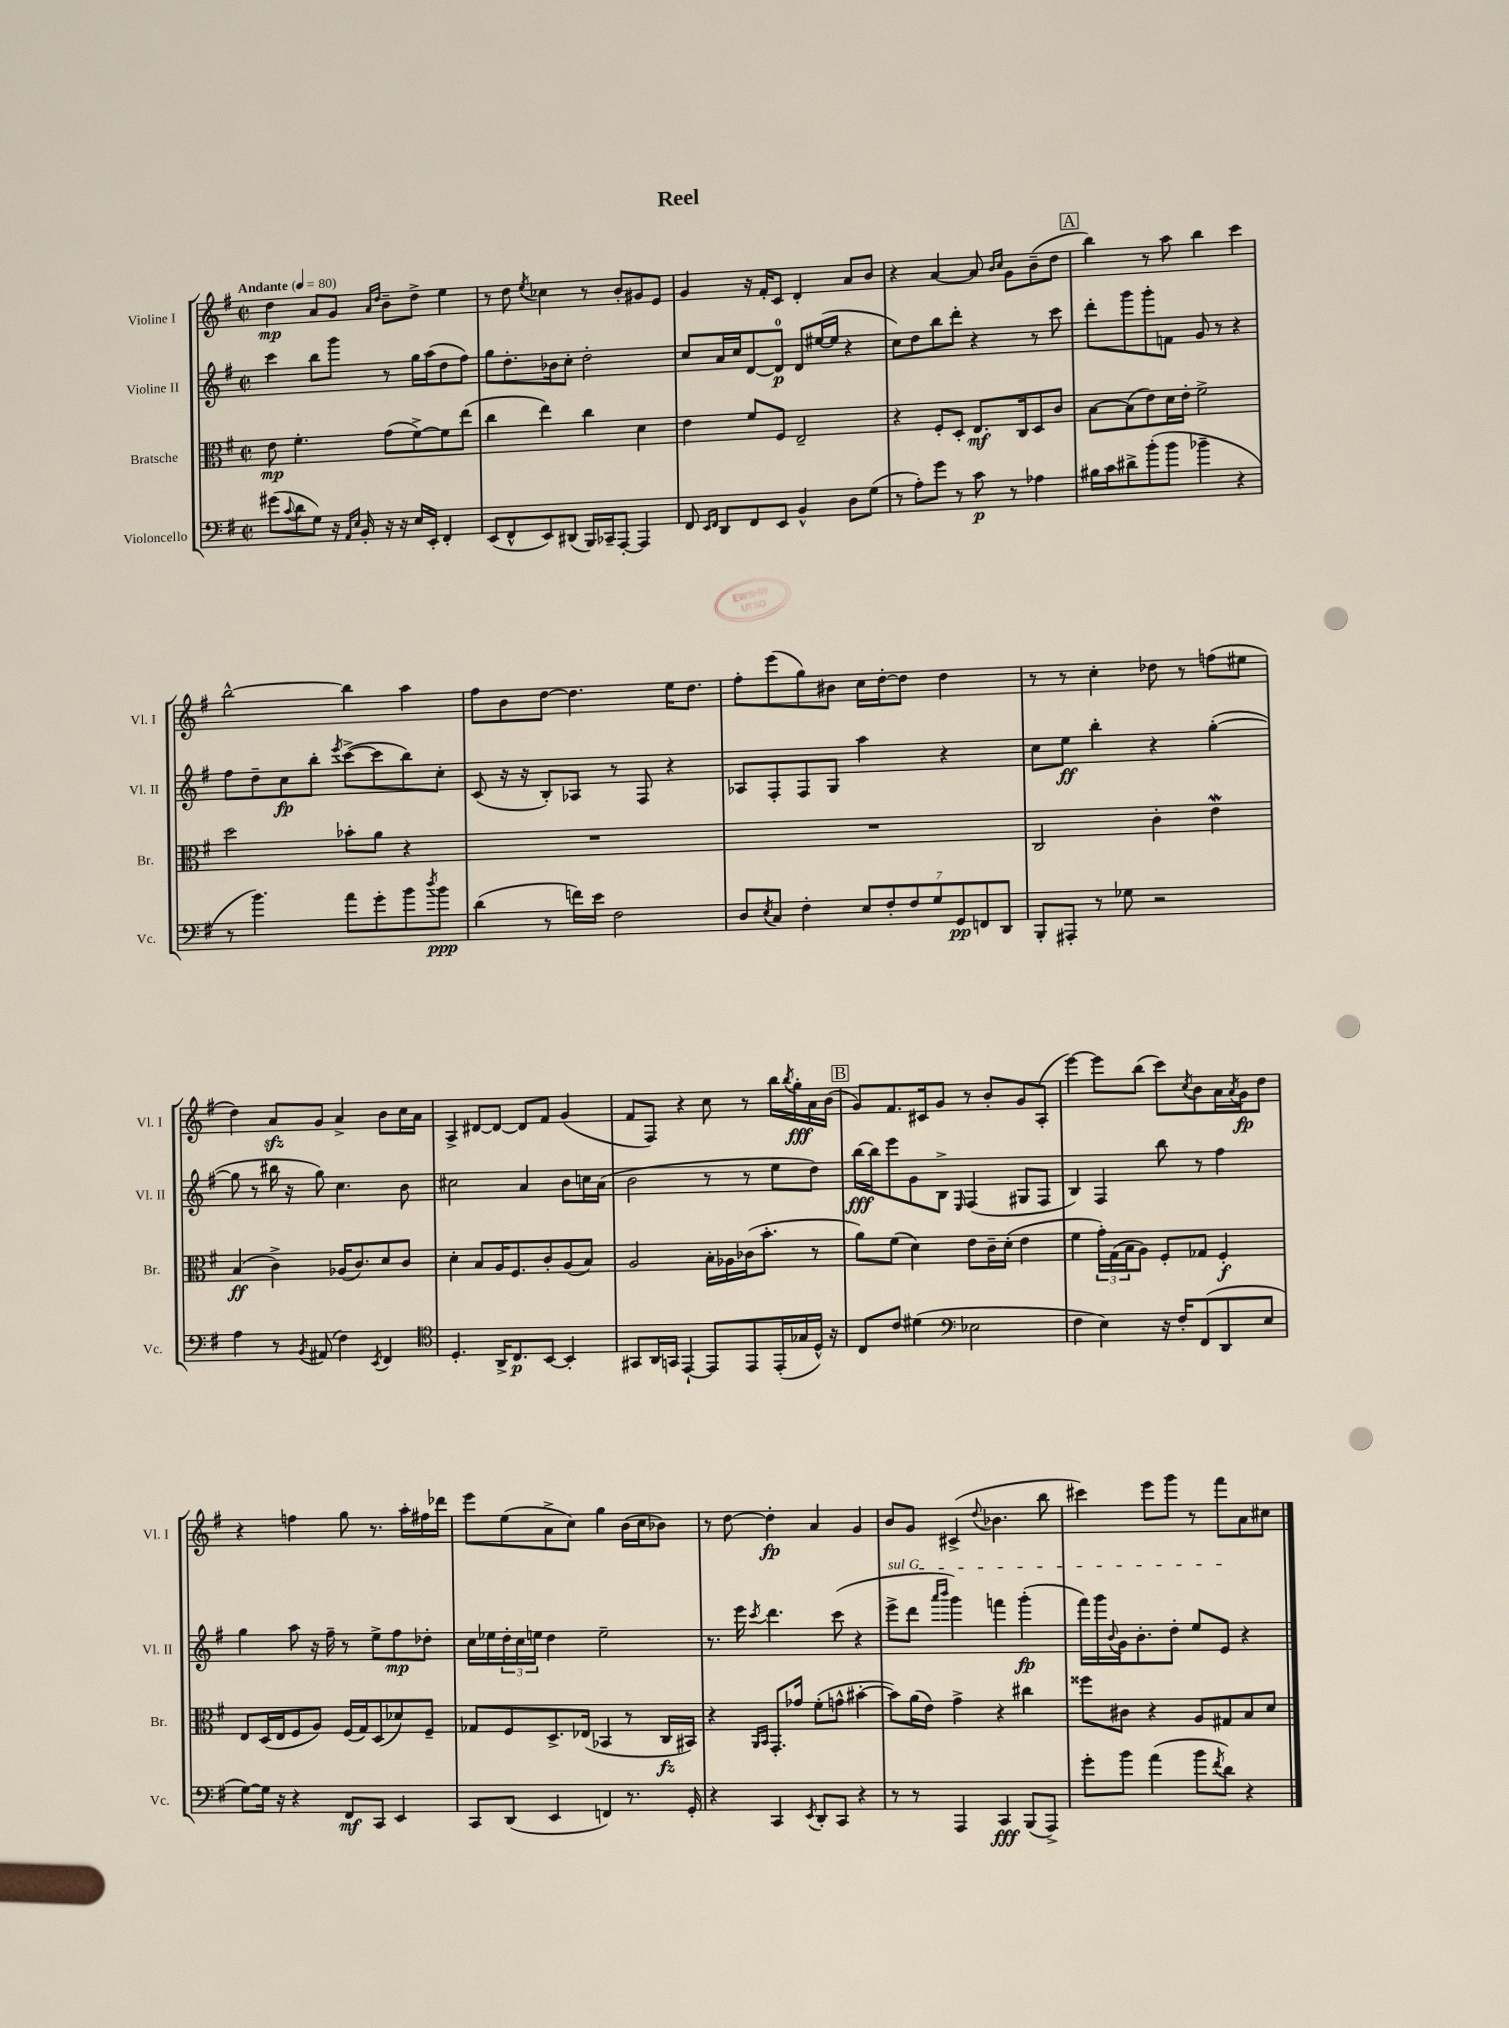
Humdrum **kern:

**kern	**dynam	**kern	**dynam	**kern	**dynam	**kern	**dynam
*part4	*part4	*part3	*part3	*part2	*part2	*part1	*part1
*staff4	*staff4	*staff3	*staff3	*staff2	*staff2	*staff1	*staff1
*I"Violoncello	*	*I"Bratsche	*	*I"Violine II	*	*I"Violine I	*
*I'Vc.	*	*I'Br.	*	*I'Vl. II	*	*I'Vl. I	*
*clefF4	*	*clefC3	*	*clefG2	*	*clefG2	*
*k[f#]	*	*k[f#]	*	*k[f#]	*	*k[f#]	*
*M2/2	*	*M2/2	*	*M2/2	*	*M2/2	*
*met(c|)	*	*met(c|)	*	*met(c|)	*	*met(c|)	*
*MM80	*	*MM80	*	*MM80	*	*MM80	*
=1	=1	=1	=1	=1	=1	=1	=1
!	!	!	!	!	!	!LO:TX:a:B:t=Andante	!
(8g#X\L	.	8e\	mp	4ccc\	.	4dd\	mp
8qqc/	.	.	.	.	.	.	.
8d\	.	4.f#'\	.	.	.	.	.
8G\J)	.	.	.	8bb\L	.	8a/L	.
16r	.	.	.	8ggg\J	.	8g/J	.
16qqAA/LL	.	.	.	.	.	.	.
16qqE/JJ	.	.	.	.	.	.	.
16BB'/	.	.	.	.	.	.	.
.	.	.	.	.	.	16qqa/LL	.
.	.	.	.	.	.	16qqdd/JJ	.
16r	.	(8g\L	.	8r	.	8b~\L	.
16r	.	.	.	.	.	.	.
16E/LL	.	[8f#^\)	.	16gg\LL	.	8dd^\J	.
16EE'/JJ	.	.	.	(16aa\J	.	.	.
4FF#'/	.	8f#\]	.	8dd\	.	4ee\	.
.	.	(8ee\J	.	8ff#\J)	.	.	.
=2	=2	=2	=2	=2	=2	=2	=2
(8EE/L	.	4cc\	.	8gg\L	.	8r	.
8FF#^^/	.	.	.	8.dd'\	.	8dd\	.
.	.	.	.	.	.	8qee/	.
8EE/)	.	4ee\)	.	.	.	4cc-X\	.
.	.	.	.	16b-X\k	.	.	.
(8DD#X/J	.	.	.	8cc'\J	.	.	.
16BBB/LL)	.	4cc\	.	2dd'\	.	8r	.
16CC-X~/J	.	.	.	.	.	.	.
[8AAA'/J	.	.	.	.	.	8b'/L	.
4AAA/]	.	4d\	.	.	.	8g#X/	.
.	.	.	.	.	.	8e/J	.
=3	=3	=3	=3	=3	=3	=3	=3
8FF#/	.	4e\	.	8cc/L	.	4g/	.
16qqEE/LL	.	.	.	.	.	.	.
16qqFF#/JJ	.	.	.	.	.	.	.
8DD/L	.	.	.	16a/L	.	.	.
.	.	.	.	16cc/J	.	.	.
8FF#/	.	8f#/L	.	[8d/	.	16r	.
.	.	.	.	.	.	16f#'/KL	.
8EE/J	.	8F#/J	.	8d/J]	p	8c/J	.
4BB^^/	.	2E~/	.	8d/L	.	4d'/	.
.	.	.	.	([16ee#X/L	.	.	.
.	.	.	.	16ee#/JJ]	.	.	.
8D\L	.	.	.	4r	.	8a/L	.
(8G\J	.	.	.	.	.	8b/J	.
=4	=4	=4	=4	=4	=4	=4	=4
8r	.	4r	.	8cc\L)	.	4r	.
8A'\L)	.	.	.	8dd\	.	.	.
8g\J	.	8F#'/L	.	8bb\	.	[4a/	.
8r	.	8D'/J	.	8ddd'\J	.	.	.
8c\	p	8.E/L	mf	4r	.	8a/]	.
.	.	.	.	.	.	16qqb/LL	.
.	.	.	.	.	.	16qqcc/JJ	.
8r	.	.	.	.	.	8g\L	.
.	.	16C/k	.	.	.	.	.
4A-X\	.	8D/	.	8r	.	(8b~\	.
.	.	8c/J	.	8ccc\	.	8dd\J	.
!!LO:REH:place=s1:t=A
=5	=5	=5	=5	=5	=5	=5	=5
16B#X\LL	.	[8B\L	.	8ddd'\L	.	4bb\)	.
16c\J	.	.	.	.	.	.	.
8d#X^\	.	(8B\]	.	8ggg\	.	.	.
(8b'\	.	8e\)	.	8ggg'\	.	8r	.
8b\J	.	16d\L	.	8fn\J	.	8aa\	.
.	.	16e'\JJ	.	.	.	.	.
4b-X~\	.	2f#^\	.	8g/	.	4bb\	.
.	.	.	.	8r	.	.	.
4r	.	.	.	4r	.	4ccc\	.
!!LO:LB:g=z
=6	=6	=6	=6	=6	=6	=6	=6
8r	.	2dd\	.	8ff#\L	.	[2bb^^\	.
4.b\)	.	.	.	8dd~\	.	.	.
.	.	.	.	8cc\	fp	.	.
.	.	.	.	8bb'\J	.	.	.
.	.	.	.	8qeee/	.	.	.
8a\L	.	8b-X'\L	.	([8ccc^\L	.	4bb\]	.
8g'\	.	8a\J	.	8ccc\]	.	.	.
8b\	.	4r	.	8bb\)	.	4aa\	.
8qdd/	.	.	.	.	.	.	.
8b\J	ppp	.	.	8cc'\J	.	.	.
=7	=7	=7	=7	=7	=7	=7	=7
(4d\	.	1r	.	(8c/	.	8ff#\L	.
.	.	.	.	16r	.	8b\	.
.	.	.	.	16r	.	.	.
8r	.	.	.	8B'/L)	.	[8dd\J	.
16fn\LL)	.	.	.	8A-X/J	.	4.dd\]	.
16e\JJ	.	.	.	.	.	.	.
2F#\	.	.	.	8r	.	.	.
.	.	.	.	8F#/	.	.	.
.	.	.	.	4r	.	16ee\KL	.
.	.	.	.	.	.	8.dd\J	.
=8	=8	=8	=8	=8	=8	=8	=8
8D/L	.	1r	.	8A-X/L	.	8ff#'\L	.
8qE/	.	.	.	.	.	.	.
8C/J	.	.	.	8F#'/	.	(8eee\	.
4F#'\	.	.	.	8F#/	.	8gg\)	.
.	.	.	.	8G/J	.	8b#X\J	.
14E/L	.	.	.	4aa\	.	16cc\LL	.
.	.	.	.	.	.	[16dd'\J	.
14F#'/	.	.	.	.	.	.	.
.	.	.	.	.	.	8dd\J]	.
14F#/	.	.	.	.	.	.	.
14G/	.	.	.	.	.	.	.
.	.	.	.	4r	.	4dd\	.
14GG/	pp	.	.	.	.	.	.
14FFn/	.	.	.	.	.	.	.
14DD/J	.	.	.	.	.	.	.
=9	=9	=9	=9	=9	=9	=9	=9
8BBB'/L	.	2C/	.	8cc\L	.	8r	.
8AAA#X'/J	.	.	.	8ee\J	ff	8r	.
8r	.	.	.	4bb'\	.	4cc'\	.
8G-X\	.	.	.	.	.	.	.
2r	.	4c'\	.	4r	.	8dd-X\	.
.	.	.	.	.	.	8r	.
.	.	4eW\	.	([4gg'\	.	(8ffn\L	.
.	.	.	.	.	.	8ee#X\J	.
!!LO:LB:g=z
=10	=10	=10	=10	=10	=10	=10	=10
4A\	.	(4B/	ff	8gg\]	.	4dd\)	.
.	.	.	.	8r	.	.	.
8r	.	4c^\)	.	16bb#X\	.	8azz/L	.
.	.	.	.	16r	.	.	.
8qBB/	.	.	.	.	.	.	.
(8AA#X/	.	.	.	8gg\)	.	8g/J	.
4F#\)	.	(16A-X/KL	.	4.cc\	.	4a^/	.
.	.	8.c/)	.	.	.	.	.
8qEE/	.	.	.	.	.	.	.
4FF#/	.	8d/	.	.	.	8b\L	.
.	.	8c/J	.	8b\	.	16cc\L	.
.	.	.	.	.	.	16a\JJ	.
=11	=11	=11	=11	=11	=11	=11	=11
*clefC4	*	*	*	*	*	*	*
4.D'/	.	4d'\	.	2cc#X\	.	4A^/	.
.	.	8B/L	.	.	.	[8d#X/L	.
16AA^/KL	.	16A/K	.	.	.	8d#/J_	.
8.C/	p	8.F#/	.	.	.	.	.
.	.	.	.	4a/	.	8d#/L]	.
[8BB/J	.	8c'/	.	.	.	8f#/J	.
4BB'/]	.	(8A/	.	8b\L	.	(4g/	.
.	.	8B/J)	.	16ccn\L	.	.	.
.	.	.	.	(16a\JJ	.	.	.
=12	=12	=12	=12	=12	=12	=12	=12
8GG#X/L	.	2A/	.	2b\	.	8f#/L	.
16AA/L	.	.	.	.	.	8F#/J)	.
16GGn/JJ	.	.	.	.	.	.	.
[4EE`/	.	.	.	.	.	4r	.
8EE/L]	.	16B'\LL	.	8r	.	8cc\	.
.	.	16A-X\	.	.	.	.	.
8EE/	.	(16c-X\J	.	8r	.	8r	.
.	.	8.b'\J	.	.	.	.	.
(16EE'/L	.	.	.	8ee\L	.	16bb\LL	.
.	.	.	.	.	.	8qbb/	.
16G-X/	.	.	.	.	.	16gg'\	fff
16D^^/JJ)	.	8r	.	8dd\J)	.	16a\	.
16r	.	.	.	.	.	(16b\JJ	.
!!LO:REH:place=s1:t=B
=13	=13	=13	=13	=13	=13	=13	=13
8C/L	.	8a\L)	.	[16bb\LL	fff	8g/L)	.
.	.	.	.	16bb\J]	.	.	.
8c/J	.	(8f#\J	.	8eee\	.	8.f#/	.
(4d#X\	.	4d\)	.	8g\	.	.	.
.	.	.	.	.	.	16c#X/k	.
.	.	.	.	8B^\J	.	8g/J	.
*clefF4	*	*	*	*	*	*	*
.	.	.	.	16qqE/	.	.	.
2E-X\	.	8e\L	.	(4F#/	.	8r	.
.	.	16c~\L	.	.	.	8b'/L	.
.	.	(16d'\JJ	.	.	.	.	.
.	.	4e\	.	8G#X/L	.	8g/	.
.	.	.	.	8F#/J	.	(8A'/J	.
=14	=14	=14	=14	=14	=14	=14	=14
4F#\	.	4f#\	.	4B/)	.	[4eee\)	.
4E\)	.	24g'\LL)	.	4F#/	.	8eee\L]	.
.	.	(24G\	.	.	.	.	.
.	.	24B\J	.	.	.	.	.
.	.	8A\J)	.	.	.	(8bb\J	.
16r	.	8F#'/L	.	8bb\	.	8ccc\L)	.
16F#'/KL	.	.	.	.	.	.	.
.	.	.	.	.	.	8qcc/	.
(8FF#/	.	8G-X/J	.	8r	.	8b\	.
8DD/	.	4F#'/	f	4ff#\	.	16a\L	.
.	.	.	.	.	.	8qa/	.
.	.	.	.	.	.	16g\J	fp
8E/J	.	.	.	.	.	8dd\J	.
!!LO:LB:g=z
=15	=15	=15	=15	=15	=15	=15	=15
[8G\L)	.	8E/L	.	4gg\	.	4r	.
16G\Jk]	.	(16D/L	.	.	.	.	.
16r	.	16E/J	.	.	.	.	.
4r	.	8F#/	.	8aa\	.	4ffn\	.
.	.	8A/J)	.	16r	.	.	.
.	.	.	.	16ff#~\	.	.	.
8FF#/L	mf	(16F#/LL	.	8r	.	8gg\	.
.	.	16G/J)	.	.	.	.	.
8CC/J	.	(8D/	.	8ee^\L	.	8.r	.
4EE/	.	8d-X/)	.	8ff#\	mp	.	.
.	.	.	.	.	.	16aa'\LL	.
.	.	8F#~/J	.	8dd-X'\J	.	16ff#X\	.
.	.	.	.	.	.	16ddd-X\JJ	.
=16	=16	=16	=16	=16	=16	=16	=16
8CC/L	.	8G-X/L	.	16cc\LL	.	8eee\L	.
.	.	.	.	16ee-X\	.	.	.
(8DD/J	.	8F#/	.	24dd'\	.	(8ee\	.
.	.	.	.	24cc\	.	.	.
.	.	.	.	24een\JJ	.	.	.
4EE/	.	8.D^/	.	4dd\	.	8a^\	.
.	.	.	.	.	.	8cc\J)	.
.	.	(16E-X/Jk	.	.	.	.	.
4FFn/)	.	4BB-X/	.	2ee~\	.	4gg\	.
8.r	.	8r	.	.	.	(16b\LL	.
.	.	.	.	.	.	16cc\J	.
.	.	16C/LL	fz	.	.	8b-X\J)	.
16GG'/	.	16BB#X/JJ)	.	.	.	.	.
=17	=17	=17	=17	=17	=17	=17	=17
4r	.	4r	.	8.r	.	8r	.
.	.	.	.	.	.	[8dd\	.
.	.	.	.	16eee\	.	.	.
.	.	16qqAA/LL	.	.	.	.	.
.	.	16qqBB/JJ	.	8qccc/	.	.	.
4CC/	.	8.GG'/L	.	4.ddd\	.	4dd'\]	fp
.	.	16g-X/Jk	.	.	.	.	.
8qEE/	.	.	.	.	.	.	.
8DD'/L	.	(8f#'\L	.	.	.	4a/	.
8CC/J	.	8gn^^\J	.	(8ccc\	.	.	.
4r	.	[4b#X'\	.	4r	.	4g/	.
=18	=18	=18	=18	=18	=18	=18	=18
!	!	!	!	!LO:TX:a:i:t=sul G	!	!	!
8r	.	8b#\L])	.	8eee^\L	.	8b/L	.
8r	.	(16a\L	.	8ddd\J	.	8g/J	.
.	.	16e\JJ)	.	.	.	.	.
.	.	.	.	16qqaaa/LL	.	.	.
.	.	.	.	16qqbbb/JJ	.	.	.
4AAA/	.	4g^\	.	4ggg\)	.	(4c#X^/	.
.	.	.	.	.	.	8qqdd/	.
4CC/	fff	4r	.	4fffn\	.	4.b-X\	.
(8BBB/L	.	4cc#X\	.	(4ggg'\	fp	.	.
8AAA^/J)	.	.	.	.	.	8bb\	.
=19	=19	=19	=19	=19	=19	=19	=19
8g'\L	.	8ff##X\L	.	16fff#\LL)	.	4ccc#X\)	.
.	.	.	.	16ggg\	.	.	.
.	.	.	.	8qqb/	.	.	.
8b\J	.	8c#X\J	.	16g\J	.	.	.
.	.	.	.	8.b'\	.	.	.
(4a\	.	4r	.	.	.	8eee\L	.
.	.	.	.	8dd'\J	.	8ggg\J	.
8b\L	.	8A/L	.	8ee/L	.	8r	.
8qf#/	.	.	.	.	.	.	.
8d\J)	.	8G#X/	.	8e/J	.	8fff#\L	.
4r	.	8B/	.	4r	.	8a\	.
.	.	8d/J	.	.	.	8cc#X\J	.
==	==	==	==	==	==	==	==
*-	*-	*-	*-	*-	*-	*-	*-
